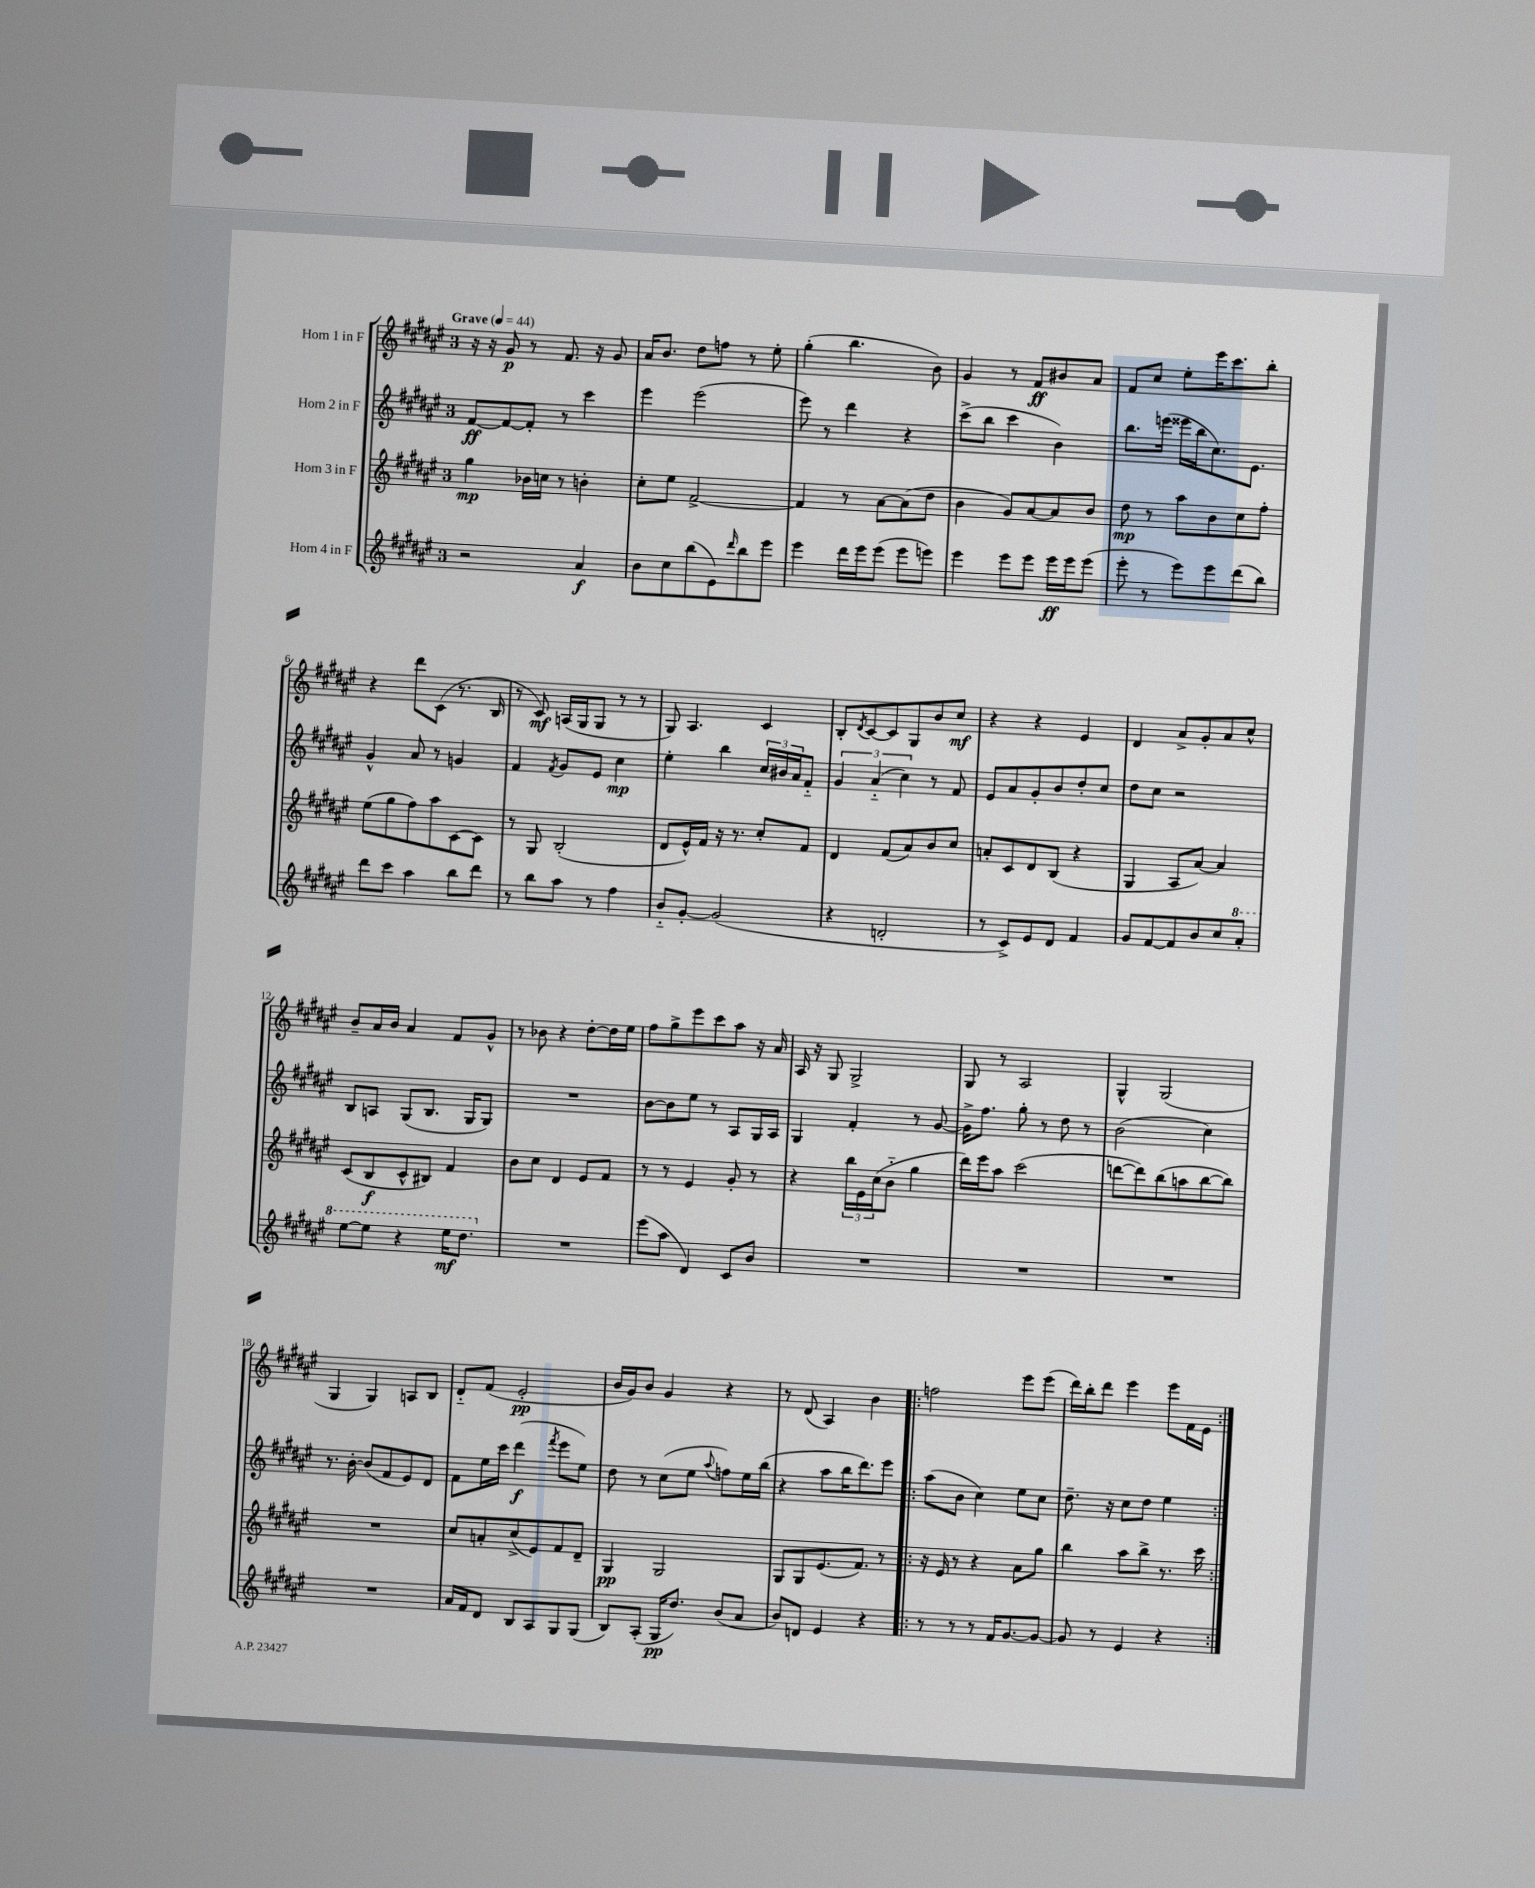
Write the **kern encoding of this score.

**kern	**kern	**kern	**kern
*staff4	*staff3	*staff2	*staff1
*clefG2	*clefG2	*clefG2	*clefG2
*k[f#c#g#d#a#e#]	*k[f#c#g#d#a#e#]	*k[f#c#g#d#a#e#]	*k[f#c#g#d#a#e#]
*M3/4	*M3/4	*M3/4	*M3/4
*MM44	*MM44	*MM44	*MM44
2r	4gg#\	[8f#/L	16r
.	.	.	16r
.	.	8f#/_	8g#/
.	16b-\LL	8f#'/]J	8r
.	16cc\JJ	.	.
.	8r	8r	8.f#/
4a#/	4b'\	4ccc#\	.
.	.	.	16r
.	.	.	8g#/
=	=	=	=
8b\L	8cc#'\L	4eee#\	16a#/LK
.	.	.	8.b/J
8cc#\	8ee#\J	.	.
(8bb\	[2f#^/	(2eee#\	8dd#\L
8e#\)	.	.	8ff\J
16qqddd#/	.	.	.
8bb\	.	.	8r
8eee#\J	.	.	8ee#'\
=	=	=	=
4eee#\	4f#/]	8eee#\)	(4gg#'\
.	.	8r	.
16ddd#\LL	8r	4ddd#\	4.bb\
16eee#\J	.	.	.
(8eee#\J	[8a#\L	.	.
8eee#\L	(8a#\]	4r	.
8eee\J)	8dd#\J	.	8b\)
=	=	=	=
4eee#\	4b\	(8ccc#^\L	4g#/
.	.	8bb\J	.
8eee#\L	8g#/L)	4ccc#\	8r
8eee#\J	[8a#/	.	8f#/L
16eee#\LL	8a#/]	4b\)	8b#/
16eee#\J	.	.	.
(8eee#\J	8b/J	.	8a#/J
=	=	=	=
8eee#'\	8dd#\	8.bb\L	8f#/L
8r	8r	.	8cc#/J
.	.	(16eee\Jk	.
8eee#\L)	8aa#\L	16eee##\LL	8ee#'\L
.	.	16bb\J	.
8eee#\	8b\	8.cc#\)	16eee#\K
.	.	.	8.ccc#\
(8ddd#\	8cc#\	.	.
.	.	8.e#\J	.
8bb\J)	8ff#'\J	.	8bb'\J
=	=	=	=
8ddd#\L	(8ee#\L	4g#^^/	4r
8ccc#\J	8gg#\	.	.
4aa#\	8ff#\)	8a#/	8ddd#\L
.	8aa#\	8r	(8c#\J
8bb\L	[8c#\	4g/	8.r
8ddd#\J	8c#\]J	.	.
.	.	.	16B/
=	=	=	=
8r	8r	4f#/	8r
8bb\L	8G#/	.	8c#/)
.	.	8qf#/	.
8aa#\J	(2B'/	8g#/L	(16A/LL
.	.	.	16G#/J
8r	.	8e#/J	8G#/J
4ff#\	.	4cc#\	8r
.	.	.	8r
=	=	=	=
8b'~/L	8d#/L	4ee#'\	8G#/)
[8g#'/J	16e#^^/L)	.	4.A#/
.	16f#/JJ	.	.
(2g#/]	16r	4bb\	.
.	8.r	.	.
.	8cc#'/L	24cc#/LL	4c#/
.	.	24b#/	.
.	.	24a#/J	.
.	8f#/J	8f#'~/J	.
=	=	=	=
4r	4d#/	6g#/	8B'/L
.	.	.	8qd#/
.	.	.	[8c#/
.	.	(6a#'~/	.
2d'/	(8f#/L	.	8c#/]
.	.	6cc#\)	.
.	8a#/)	.	8G#/
.	8b/	8r	8b/
.	8cc#/J	8f#/	8cc#/J
=	=	=	=
8r	8a'/L	8e#/L	4r
8c#^/L)	8c#/	8a#/	.
8e#/	8d#/	8g#'/	4r
8d#/J	(8B/J	8b/	.
4f#/	4r	8dd#'/	4e#/
.	.	8cc#/J	.
=	=	=	=
8g#/L	4G#/	8dd#\L	4d#/
[8f#/	.	8cc#\J	.
8f#/]	8A#/L	2r	8a#^/L
8b/	[8a#/J)	.	8g#'/
8cc#/	4a#/]	.	8a#/
8aa#'/J	.	.	8cc#^^/J
=	=	=	=
[8eee#\L	(8c#/L	8B/L	8b~/L
8eee#\]J	8B/	8A/J	16a#/L
.	.	.	16b/JJ
4r	8c#^^/	(8G#/L	4a#/
.	8B#/J)	8.B/J	.
16eee#\LK	4f#/	.	8f#/L
8.ddd#\J	.	16G#/LK	.
.	.	8G#/J)	8g#^^/J
=	=	=	=
2.r	8b\L	2.r	8r
.	8cc#\J	.	8b-\
.	4d#/	.	4r
.	8e#/L	.	[8dd#'\L
.	8f#/J	.	16dd#\]L
.	.	.	16ee#\JJ
=	=	=	=
(8eee#\L	8r	[8b\L	8ff#\L
8aa#\J	8r	8b\]	8gg#^\
4d#/)	4e#/	8ee#\J	8eee#\
.	.	8r	8ccc#\
8c#/L	8g#'/	8A#/L	8aa#\J
8b/J	8r	16G#/L	16r
.	.	16A#/JJ	16a#/
=	=	=	=
2.r	4r	4G#/	16A#/
.	.	.	16r
.	.	.	8G#/
.	24bb\LL	4f#'/	2G#^/
.	24e#\	.	.
.	(24cc#\J	.	.
.	8b'~\J	.	.
.	4gg#\	8r	.
.	.	[8g#/	.
=	=	=	=
2.r	16ddd#\LL)	16g#^\]LK	8G#/
.	16eee#\J	8.ff#\J	.
.	8aa#\J	.	8r
.	(2ccc#\	8gg#'\	2A#/
.	.	8r	.
.	.	8dd#\	.
.	.	8r	.
=	=	=	=
2.r	[8ddd\L	(2b\	4G#^^/
.	8ddd\])	.	.
.	(8bb\	.	(2G#/
.	8aa\	.	.
.	[8bb\	4cc#\)	.
.	8bb\]J)	.	.
=	=	=	=
2.r	2.r	8.r	4G#/
.	.	[16b'\	.
.	.	(8b/]L	4G#/)
.	.	8f#/	.
.	.	8e#/)	8A/L
.	.	8d#/J	8B/J
=	=	=	=
16a#/LL	8cc#/L	8f#\L	8d#'~/L
16f#/J	.	.	.
8d#/J	8a'/	16ee#\L	(8f#/J
.	.	16ccc#\JJ	.
8B/L	(8cc#^/	(4ddd#\	2e#'/
8A#/	8e#/)	.	.
.	.	8qfff#/	.
8G#/	8f#/	8eee#\L	.
(8G#/J	8d#~/J	8ee#\J)	.
=	=	=	=
8B/L)	4G#/	8dd#\	16b/LL
.	.	.	16g#/J)
(8A#'/J	.	8r	8b/J
16G#/LK	2G#/	(8cc#\L	4g#/
8.dd#/J)	.	.	.
.	.	8ee#\J	.
.	.	8qqaa#/	.
(8b/L	.	8ff\L)	4r
8a#/J	.	16ee#\L	.
.	.	(16bb\JJ	.
=	=	=	=
8b/L)	8G#/L	4r	8r
8d/J	8G#/	.	(8d#/
4e#/	(8.e#/	8aa#\L	4A#/)
.	.	16bb\K	.
.	8.f#/J)	8.ddd#\)	.
4r	.	.	4b\
.	8r	8eee#\J	.
=!|:	=!|:	=!|:	=!|:
8r	16r	(8aa#\L	2ff\
.	16e#/	.	.
8r	8r	8b\J	.
8r	4r	4cc#\)	.
16f#/LK	.	.	.
[8.g#/	.	.	.
.	8a#\L	8ee#\L	8eee#\L
8g#/_J	8gg#\J	8cc#\J	(8eee#\J
=	=	=	=
8g#/]	4bb\	8.dd#~\	16ddd#\LL)
.	.	.	16bb'\J
8r	.	.	8ddd#\J
.	.	16r	.
4e#/	8aa#\L	8cc#\L	4eee#\
.	8bb^\J	8dd#\J	.
4r	8.r	4ee#\	8eee#\L
.	.	.	16f#\L
.	16ccc#\	.	16e#\JJ
==:|!	==:|!	==:|!	==:|!
*-	*-	*-	*-
